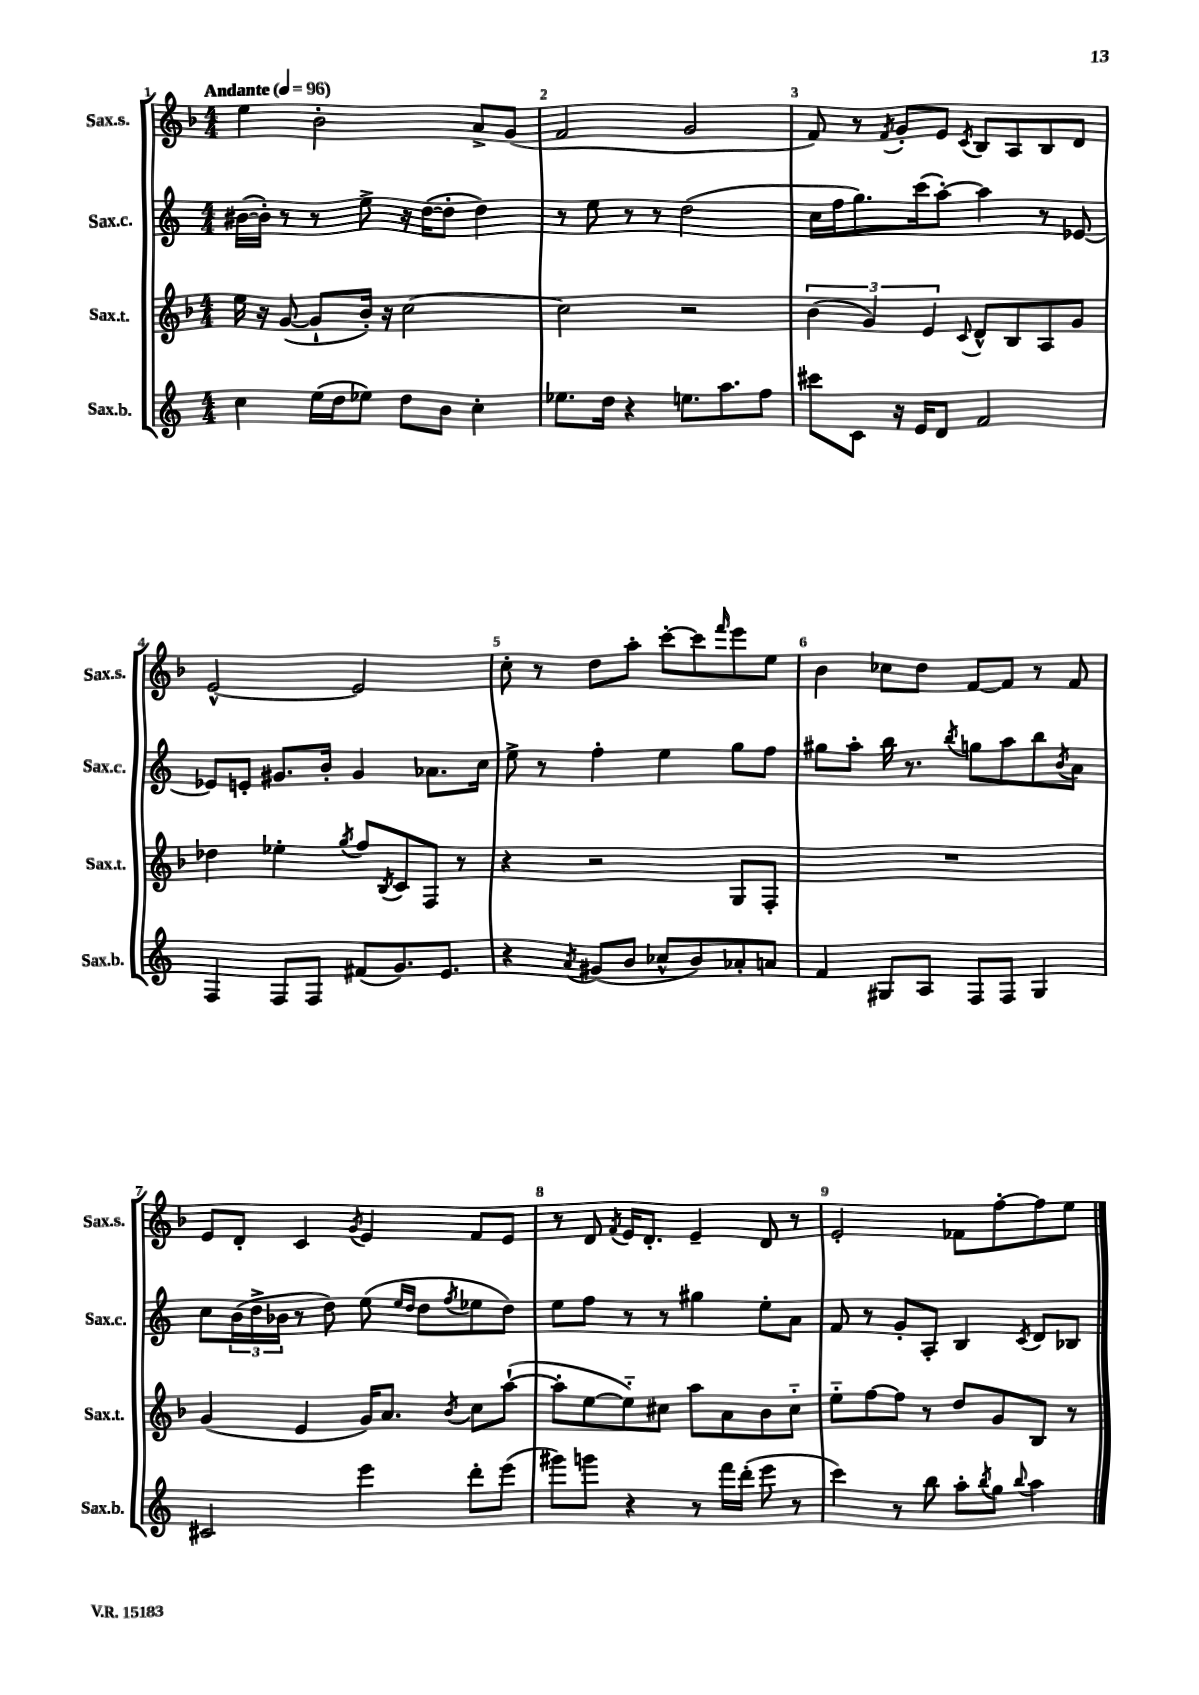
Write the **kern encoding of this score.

**kern	**kern	**kern	**kern
*part4	*part3	*part2	*part1
*staff4	*staff3	*staff2	*staff1
*I"Sax.b.	*I"Sax.t.	*I"Sax.c.	*I"Sax.s.
*I'Sax.b.	*I'Sax.t.	*I'Sax.c.	*I'Sax.s.
*clefG2	*clefG2	*clefG2	*clefG2
*k[]	*k[b-]	*k[]	*k[b-]
*M4/4	*M4/4	*M4/4	*M4/4
*MM96	*MM96	*MM96	*MM96
=1	=1	=1	=1
!	!	!	!LO:TX:a:B:t=Andante
4cc\	16ee\	([16b#X\LL	4ee\
.	16r	16b#'\JJ])	.
.	([8g/	8r	.
(16ee\LL	8g`/L]	8r	2b-'\
16dd\J	.	.	.
8ee-X\J)	16b-'/Jk)	8ee^\	.
.	16r	.	.
8dd\L	[2cc\	16r	.
.	.	([16dd\KL	.
8b\J	.	8dd'\J]	.
4cc'\	.	4dd\)	8a^/L
.	.	.	(8g/J
=2	=2	=2	=2
8.ee-X\L	2cc\]	8r	2f/
.	.	8ee\	.
16dd\Jk	.	.	.
4r	.	8r	.
.	.	8r	.
8.een\L	2r	(2dd\	2g/
8.aa\	.	.	.
8ff\J	.	.	.
=3	=3	=3	=3
8ccc#X\L	(6b-\	16cc\LL	8f/)
.	.	16ff\J	.
8c\J	.	8.gg\)	8r
.	6g/)	.	.
.	.	.	8qf/
16r	.	.	8g'/L
16e/KL	.	(16ccc\k	.
.	6e/	.	.
8d/J	.	[8aa'\J)	8e/J
.	8qqc/	.	8qc/
2f/	8d^^/L	4aa\]	8B-/L
.	8B-/	.	8A/
.	8A/	8r	8B-/
.	8g/J	[8e-X/	8d/J
!!LO:LB:g=z
=4	=4	=4	=4
4F/	4dd-X\	8e-X/L]	[2e^^/
.	.	8en'/J	.
8F/L	4ee-X'\	8.g#X/L	.
8F/J	.	.	.
.	.	16b'/Jk	.
.	8qgg/	.	.
(8f#X/L	8ff/L	4g#/	2e/]
.	8qB-/	.	.
8.g/)	8c/	.	.
.	8F/J	8.a-X\L	.
8.e/J	.	.	.
.	8r	.	.
.	.	16cc\Jk	.
=5	=5	=5	=5
4r	4r	8ee^\	8cc'\
.	.	8r	8r
8qa/	.	.	.
(8g#X/L	2r	4ff'\	8dd\L
8b/J	.	.	8aa'\J
8cc-X^^/L	.	4ee\	[8ccc'\L
8b/)	.	.	8ccc\]
.	.	.	16qqfff/
8a-X'/	8G/L	8gg\L	8eee\
8an/J	8F'/J	8ff\J	8ee\J
=6	=6	=6	=6
4f/	1r	8gg#X\L	4b-\
.	.	8aa'\J	.
8G#X/L	.	16bb\	8cc-X\L
.	.	8.r	.
8A/J	.	.	8dd\J
.	.	8qbb/	.
8F/L	.	8ggn\L	[8f/L
8F/J	.	8aa\	8f/J]
4G#/	.	8bb\	8r
.	.	8qb/	.
.	.	8a\J	8f/
!!LO:LB:g=z
=7	=7	=7	=7
2c#X/	(4g/	8cc\L	8e/L
.	.	(24b\L	8d'/J
.	.	24dd^\	.
.	.	24b-X\JJ	.
.	4e/	8r	4c/
.	.	8dd\)	.
.	.	.	8qg/
4eee\	16g/KL)	(8ee\	4e/
.	8.a/J	.	.
.	.	16qqee/LL	.
.	.	16qqdd/JJ	.
.	.	8dd\L	.
.	8qb-/	8qff/	.
8ddd'\L	8cc\L	8ee-X\	8f/L
(8eee\J	([8aa`\J	8dd\J)	8e/J
=8	=8	=8	=8
8ggg#X\L)	8aa'\L]	8ee\L	8r
8gggn\J	[8ee\	8ff\J	8d/
.	.	.	8qf/
4r	8ee\])	8r	16e/KL
.	.	.	8.d'/J
.	8cc#X\J	8r	.
8r	8aa\L	4gg#X\	4e~/
16fff\LL	8a\	.	.
(16ddd'\JJ	.	.	.
8eee\	8b-\	8ee'\L	8d/
8r	8cc#\J	8a\J	8r
=9	=9	=9	=9
4ccc\)	8ee\L	8f/	2e'/
.	[8ff\	8r	.
8r	8ff\J]	8g'/L	.
8bb\	8r	8A'/J	.
8aa'\L	8dd/L	4B/	8f-X\L
8qbb/	.	.	.
8gg\J	8g/	.	[8ff'\
8qqbb/	.	8qc/	.
4aa\	8B-/J	8d/L	8ff\]
.	8r	8B-X/J	8ee\J
==	==	==	==
*-	*-	*-	*-
